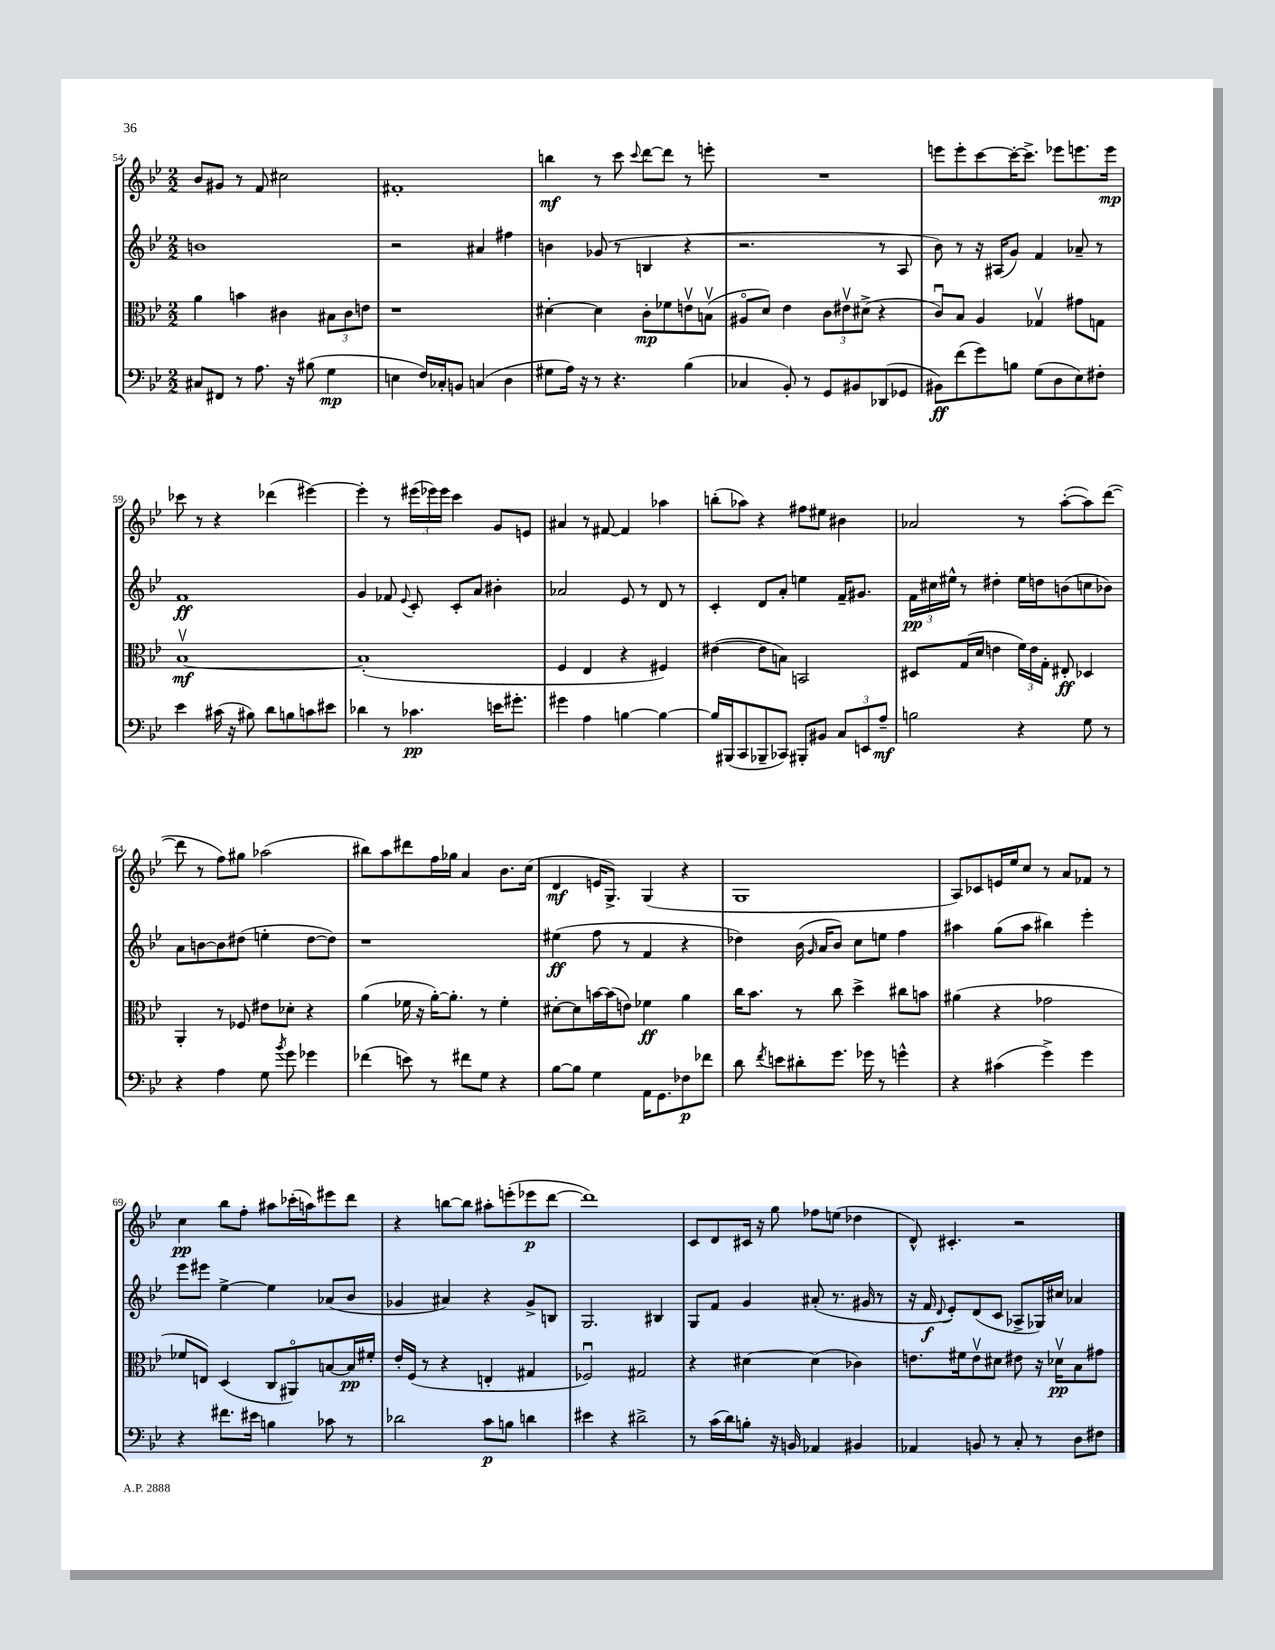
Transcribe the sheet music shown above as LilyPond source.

<<
\new StaffGroup <<
\new Staff = "s0" {
    \clef treble \key bes \major \numericTimeSignature \time 2/2
    \autoBeamOff bes'8[ gis'8] r8 f'8 cis''2 |
    fis'1-. |
    b''4\mf r8 c'''8 \appoggiatura { c'''8 } d'''8[~ d'''8] r8 e'''8-. |
    R1 |
    e'''8[ e'''8-. c'''8~ c'''16~-. c'''8.]-> ees'''8[ e'''8. e'''16]\mp |
    ces'''8 r8 r4 des'''4( eis'''4~) |
    eis'''4-. r8 \tuplet 3/2 { eis'''16[( ees'''16) ees'''16] } c'''4 g'8[ e'8] |
    ais'4 r8 fis'8~ fis'4 aes''4 |
    b''8[-.( aes''8]) r4 fis''8[ eis''8] bis'4 |
    aes'2 r8 a''8[~-.( a''8) d'''8]~( |
    d'''8 r8 f''8[) gis''8] aes''2( |
    bis''8[) a''8 dis'''8 f''16 ges''16] a'4 bes'8.[ c''16]( |
    d'4\mf e'16[ g8.]->) g4( r4 |
    g1 |
    a8[) ces'8 e'16 ees''16 c''8] r8 a'8[ fes'8] r8 |
    c''4\pp bes''8[ f''8]-. ais''8[ ces'''16-.( a''16) eis'''8 d'''8] |
    r4 b''8[~ b''8] ais''8[-. e'''8-.( ees'''8\p d'''8]~ |
    d'''1) |
    c'8[ d'8 cis'16] r16 g''8 fes''8[ e''8]( des''4 |
    d'8-^) cis'4.-. r2 \bar "|." |
}
\new Staff = "s1" {
    \clef treble \key bes \major \numericTimeSignature \time 2/2
    \autoBeamOff b'1 |
    r2 ais'4 fis''4 |
    b'4 ges'8( r8 b4 r4 |
    r2. r8 a8 |
    bes'8) r8 r16 ais16[( g'8]) f'4 aes'8-- r8 |
    f'1\ff |
    g'4 fes'8 \appoggiatura { ees'8 } c'8-. c'8[-. a'8] bis'4-. |
    aes'2 ees'8 r8 d'8 r8 |
    c'4-. d'8[ a'8]-. e''4 f'16[-- gis'8.] |
    \tuplet 3/2 { f'16[\pp cis''16 eis''16]-^ } r8 dis''4-. eis''16[ d''16 b'8( c''8 bes'8]) |
    a'8[ b'8~ b'8 dis''8]( e''4-. dis''8[~ dis''8]) |
    r1 |
    eis''4\ff( f''8 r8 f'4 r4 |
    des''4) bes'16( \grace { g'16 } a'16[ bes'8]) c''8[ e''8] f''4 |
    ais''4 g''8[( ais''8] bis''4) ees'''4-. |
    ees'''8[ eis'''8] ees''4~-> ees''4 aes'8[( bes'8] |
    ges'4 ais'4) r4 ges'8[-> b8] |
    g2. bis4 |
    g8[ f'8] g'4 ais'8-.( r8. gis'16 r8 |
    r16 f'16\f \appoggiatura { d'8 } ees'8[-.) d'8( c'8] aes8[-> ges16) cis''16] aes'4 \bar "|." |
}
\new Staff = "s2" {
    \clef alto \key bes \major \numericTimeSignature \time 2/2
    \autoBeamOff a'4 b'4 cis'4 \tuplet 3/2 { bis8[ cis'8 e'8] } |
    r1 |
    dis'4~-. dis'4 c'8[-.\mp fes'8 e'8\upbow b8]\upbow( |
    ais8[\flageolet d'8]) ees'4 \tuplet 3/2 { c'8[ eis'8\upbow dis'8]->( } r4 |
    c'8[\downbow) bes8] a4 ges4\upbow gis'8[ g8] |
    bes1~\upbow\mf |
    bes1-.( |
    f4 ees4 r4 fis4) |
    eis'4~( eis'8[ b8]) b,2 |
    dis8[ g16( d'16] e'4 \tuplet 3/2 { f'16[) e'16 g16]-. } eis8-.\ff des4 |
    a,4-. r8 fes8 eis'8[ des'8]-. r4 |
    a'4( fes'16 r16 a'16[~-.) a'8.]-. r8 fes'4-. |
    dis'8[~-. dis'8 b'16~ b'16( e'8]) fes'4\ff a'4 |
    c''16[ bes'8.] r8 c''8 d''4-> cis''8[ b'8] |
    ais'4( r4 ges'2 |
    fes'8[ e8]) d4( c8[ ais,8\flageolet) b8~ b16\pp fis'16]-. |
    ees'16[-. f16]( r8 r4 e4-. gis4 |
    fes2\downbow) gis2 |
    r4 dis'4~ dis'4( ces'4) |
    e'8.[ fis'16 e'8\upbow dis'8] eis'8 r16 des'16[\upbow\pp bes8 gis'8] \bar "|." |
}
\new Staff = "s3" {
    \clef bass \key bes \major \numericTimeSignature \time 2/2
    \autoBeamOff cis8[ fis,8] r8 a8. r16 bis8( g4\mp |
    e4 f16[) ces16-. b,8] c4( d4 |
    gis8[ a16]) r16 r8 r4. bes4( |
    ces4 bes,8-.) r8 g,8[ bis,8 des,8( ges,8] |
    bis,8[\ff) f'8( g'8) b8] g8[( d8 ees8) fis8]-. |
    ees'4 cis'16( r16 bis8) d'8[ b8 c'8 eis'8] |
    des'4 r8 ces'4.\pp e'16[ gis'8.]-. |
    gis'4 a4 b4~ b4~ |
    b16[ bis,,16( c,8 bes,,8-- ces,8]) bis,,8[-. bis,8] \tuplet 3/2 { c8[ e,8 a8]--\mf } |
    b2 r4 g8 r8 |
    r4 a4 g8 \acciaccatura { bes'8 } g'8 ges'4 |
    fes'4( e'8) r8 fis'8[ g8] r4 |
    bes8[~ bes8] g4 a,16[ g,8. fes8\p fes'8] |
    d'8 \acciaccatura { f'8 } e'8[ dis'8-. g'8.] ges'16 r8 g'4-^ |
    r4 cis'4( g'4->) g'4 |
    r4 fis'8.[ eis'16] b4 ces'8 r8 |
    des'2 c'8[\p b8] d'4 |
    eis'4 r4 dis'2-> |
    r8 c'16[( d'16) b8]-. r16 b,16 aes,4 bis,4 |
    aes,4 b,8 r8 c8-. r8 d8[ fis8] \bar "|." |
}
>>
>>
\layout { \context { \Score currentBarNumber = #54 } }
